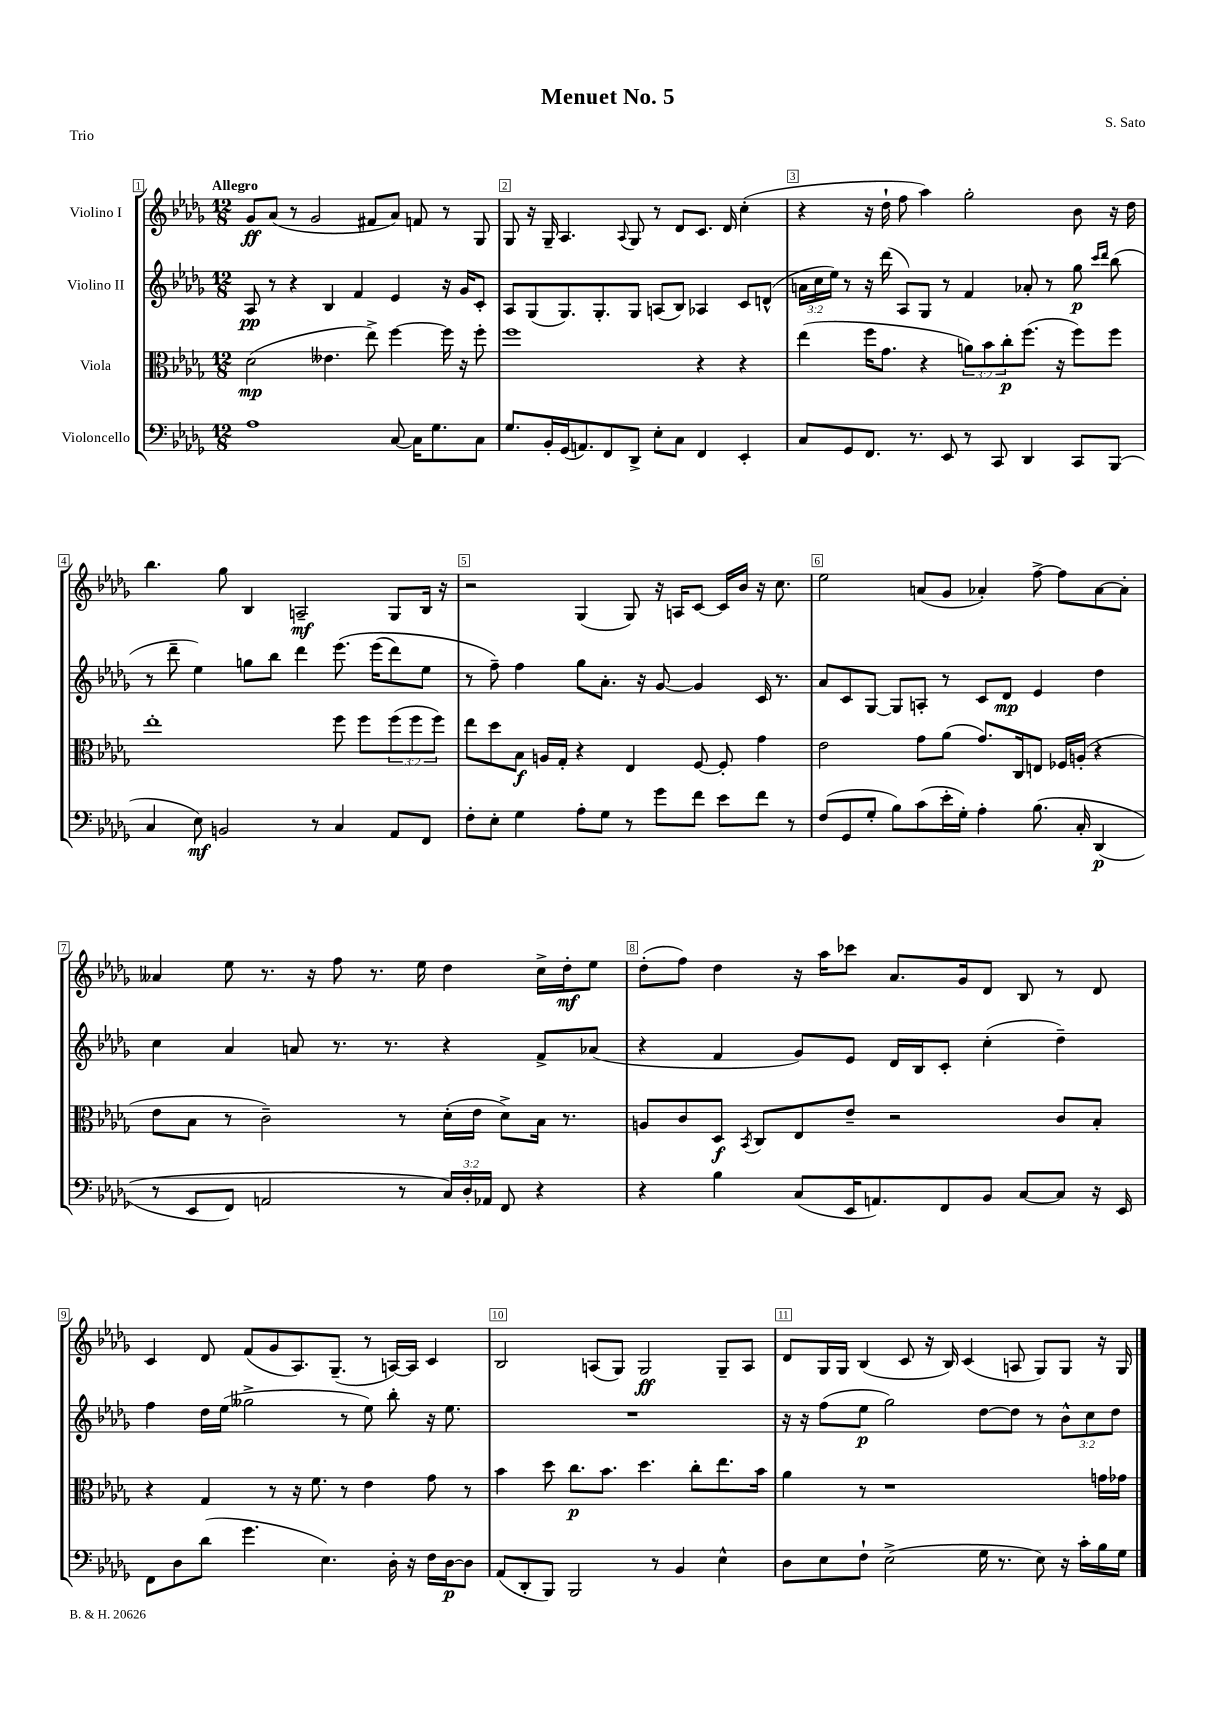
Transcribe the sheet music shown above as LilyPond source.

\header { title = "Menuet No. 5" composer = "S. Sato" piece = "Trio" }
<<
\new StaffGroup <<
\new Staff = "s0" \with { instrumentName = "Violino I" } {
    \clef treble \key des \major \numericTimeSignature \time 12/8 \tempo "Allegro"
    ges'8\ff aes'8( r8 ges'2 fis'8 aes'8) f'8 r8 ges8 |
    ges8 r16 ges16-- aes4. \appoggiatura { aes8 } ges8 r8 des'8 c'8. des'16 c''4-.( |
    r4 r16 des''16-! f''8 aes''4) ges''2-. bes'8 r16 des''16 |
    bes''4. ges''8 bes4 a2--\mf ges8 bes16 r16 |
    r2 ges4( ges8) r16 a16 c'8~ c'16 bes'16 r16 c''8. |
    ees''2 a'8( ges'8 aes'4-.) f''8~-> f''8 aes'8~ aes'8-. |
    aeses'4 ees''8 r8. r16 f''8 r8. ees''16 des''4 c''16-> des''16-.\mf ees''8 |
    des''8-.( f''8) des''4 r16 aes''16 ces'''8 aes'8. ges'16 des'8 bes8 r8 des'8 |
    c'4 des'8 f'8( ges'8 aes8.) ges8.--( r8 a16~) a16 c'4 |
    bes2 a8( ges8) ges2\ff ges8-- a8 |
    des'8 ges16 ges16 bes4( c'8 r16 bes16) c'4( a8 ges8) ges8 r16 ges16 \bar "|." |
}
\new Staff = "s1" \with { instrumentName = "Violino II" } {
    \clef treble \key des \major \numericTimeSignature \time 12/8 \override Staff.TupletNumber.text = #tuplet-number::calc-fraction-text
    aes8\pp r8 r4 bes4 f'4 ees'4 r16 ges'16 c'8-. |
    aes8 ges8( ges8.) ges8.-. ges8 a8( bes8) aes4 c'8 d'8-^( |
    \tuplet 3/2 { a'16 c''16 ees''16) } r8 r16 des'''16( aes8) ges8 r8 f'4 aes'8-. r8 ges''8\p \grace { c'''16 des'''16 } bes''8( |
    r8 des'''8-- ees''4) g''8 bes''8 des'''4 ees'''8.\( ees'''16( des'''8) ees''8 |
    r8 f''8--\) f''4 ges''8 aes'8.-. r16 ges'8~ ges'4 c'16 r8. |
    aes'8 c'8 ges8~ ges8 a8-. r8 c'8 des'8\mp ees'4 des''4 |
    c''4 aes'4 a'8 r8. r8. r4 f'8-> aes'8( |
    r4 f'4 ges'8) ees'8 des'16 bes16 c'8-. c''4-.( des''4--) |
    f''4 des''16 ees''16( geses''2-> r8 ees''8) bes''8-. r16 ees''8. |
    R1. |
    r16 r16 f''8( ees''8\p ges''2) des''8~ des''8 r8 \tuplet 3/2 { bes'8-^ c''8 des''8 } \bar "|." |
}
\new Staff = "s2" \with { instrumentName = "Viola" } {
    \clef alto \key des \major \numericTimeSignature \time 12/8 \override Staff.TupletNumber.text = #tuplet-number::calc-fraction-text
    des'2\mp( eeses'4. ees''8->) f''4~ f''16 r16 f''8-. |
    f''1 r4 r4 |
    ees''4( f''16 ges'8. r4 \tuplet 3/2 { a'8) bes'8 c''8-.\p } f''8.( r16 f''8) f''8 |
    ees''1-. f''8 f''8 \tuplet 3/2 { f''8( f''8 f''8) } |
    ees''8 des''8 bes8\f a16 ges16-. r4 ees4 f8~ f8-. ges'4 |
    ees'2 ges'8 aes'8( ges'8.) c16 e8 fes16 a16-.( r4 |
    ees'8 bes8 r8 c'2--) r8 des'16-.( ees'16 des'8->) bes16 r8. |
    a8 c'8 des8\f \acciaccatura { bes,8 } c8 ees8 ees'8-- r2 c'8 bes8-. |
    r4 ges4 r8 r16 f'8. r8 ees'4 ges'8 r8 |
    bes'4 des''8 c''8.\p bes'8. des''4. c''8-. ees''8. bes'16 |
    aes'4 r8 r1 g'16 ges'16 \bar "|." |
}
\new Staff = "s3" \with { instrumentName = "Violoncello" } {
    \clef bass \key des \major \numericTimeSignature \time 12/8 \override Staff.TupletNumber.text = #tuplet-number::calc-fraction-text
    aes1 c8~ c16 ges8. c8 |
    ges8. bes,16-. ges,16( a,8.) f,8 des,8-> ees8-. c8 f,4 ees,4-. |
    c8 ges,8 f,8. r8. ees,8 r8 c,8 des,4 c,8 bes,,8( |
    c4 ees8\mf) b,2 r8 c4 aes,8 f,8 |
    f8-. ees8-. ges4 aes8-. ges8 r8 ges'8 f'8 ees'8 f'8 r8 |
    f8( ges,8 ges8-. bes8) c'8( ees'16-. ges16-.) aes4-. bes8.\( c16-. des,4\p( |
    r8 ees,8 f,8) a,2 r8 \tuplet 3/2 { c16\) des16-. aes,16 } f,8 r4 |
    r4 bes4 c8( ees,16 a,8.) f,8 bes,8 c8~ c8 r16 ees,16 |
    f,8 des8 des'8( ges'4. ees4.) des16-. r16 f16 des16~\p des8 |
    aes,8( des,8-. bes,,8) bes,,2 r8 bes,4 ees4-^ |
    des8 ees8 f8-! ees2->( ges16 r8. ees8) r16 c'16-. bes16 ges16 \bar "|." |
}
>>
>>
\layout { \context { \Score \override BarNumber.break-visibility = ##(#f #t #t) barNumberVisibility = #all-bar-numbers-visible \override BarNumber.stencil = #(make-stencil-boxer 0.1 0.3 ly:text-interface::print) } }
